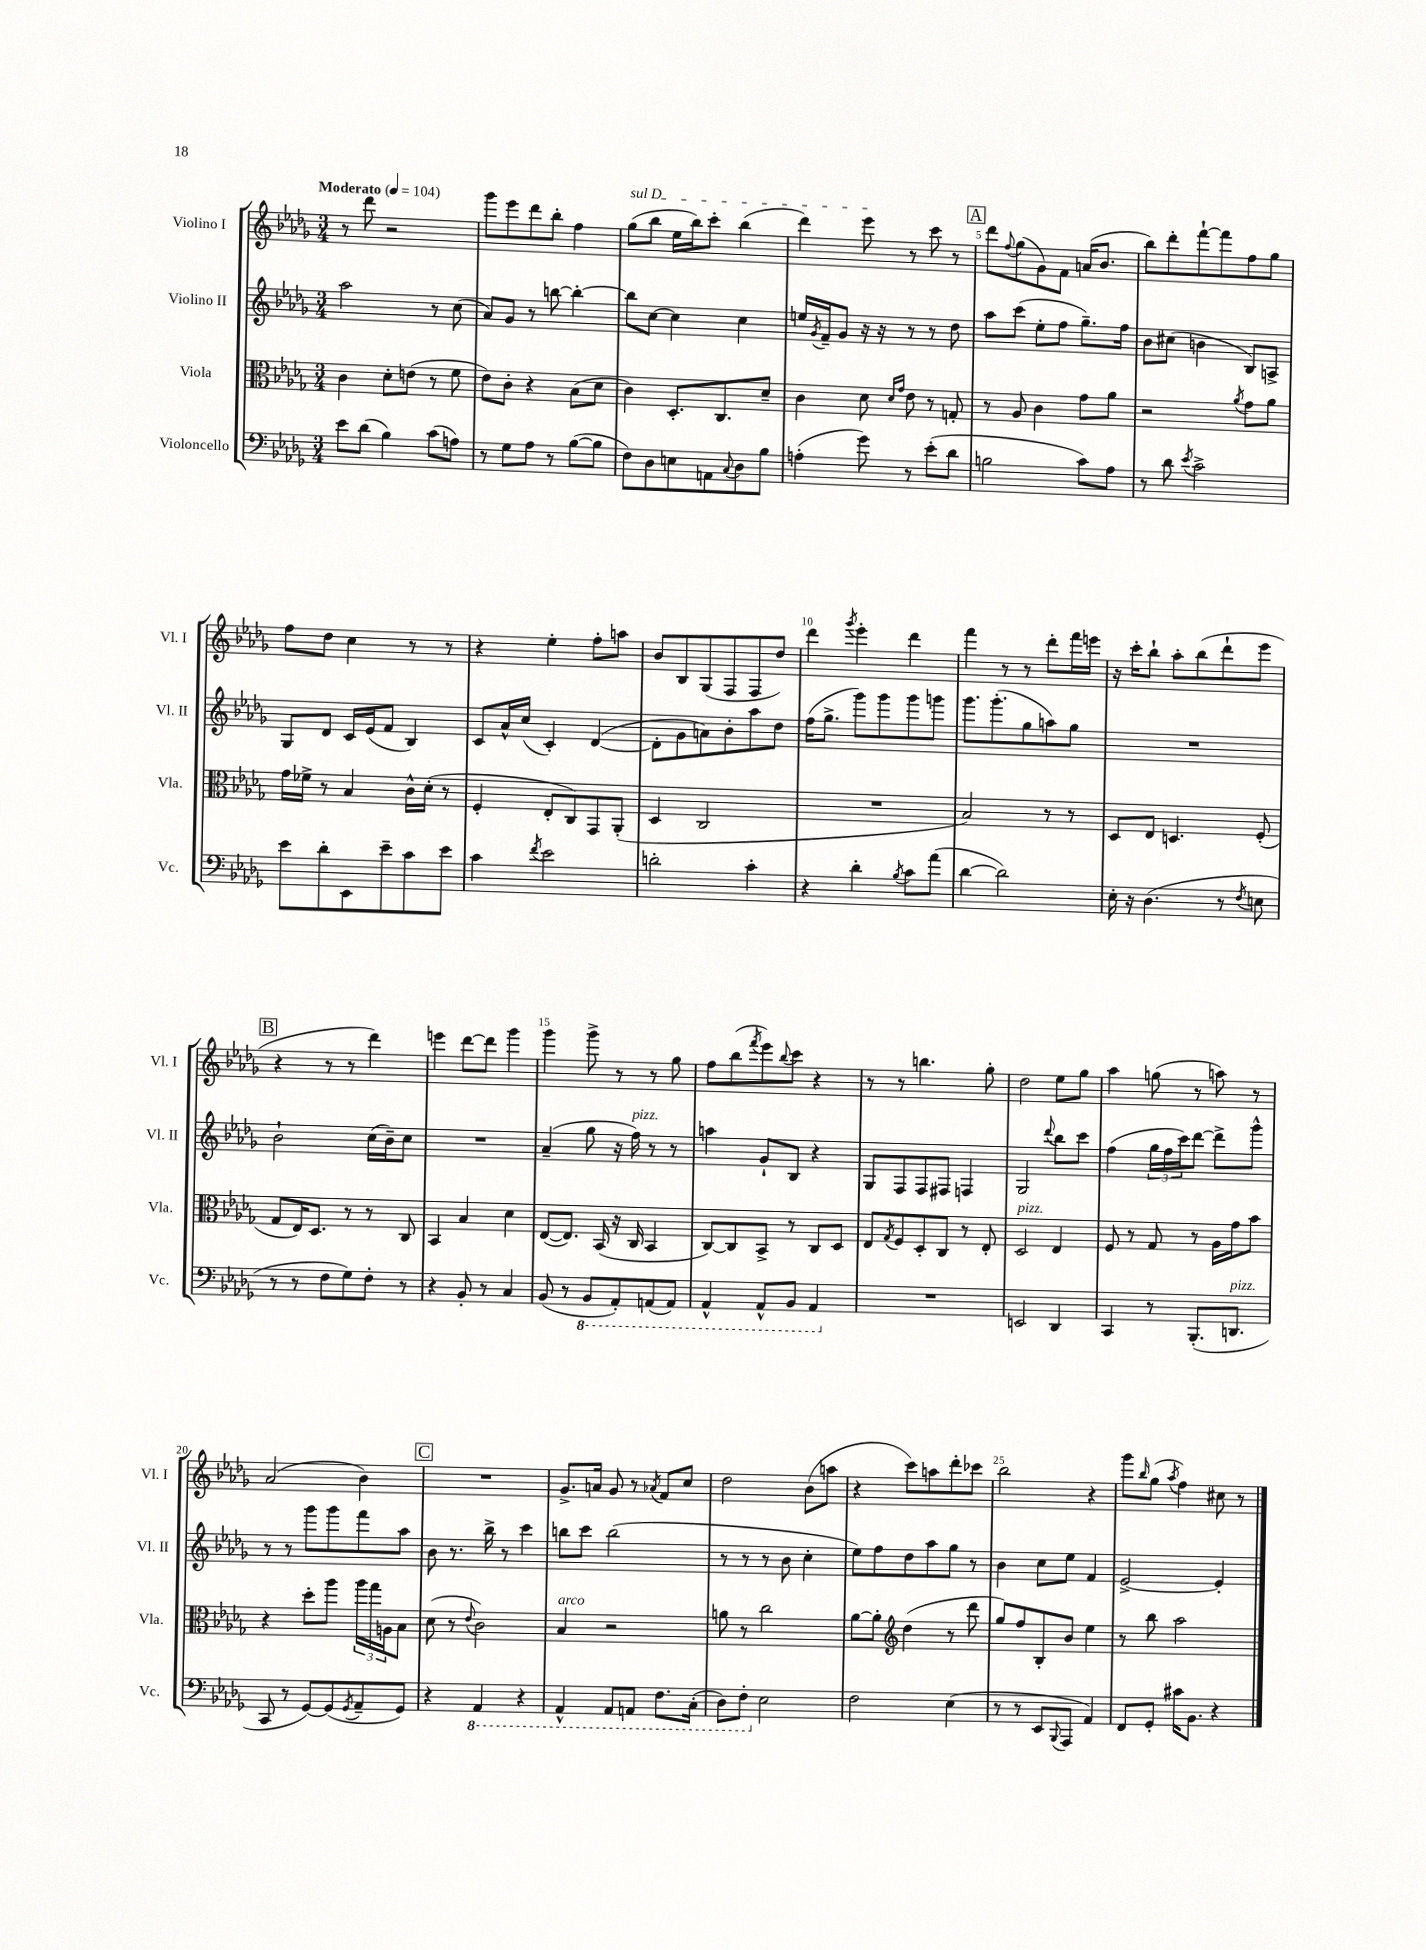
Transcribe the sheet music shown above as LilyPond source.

<<
\new StaffGroup <<
\new Staff = "s0" \with { instrumentName = "Violino I" shortInstrumentName = "Vl. I" } {
    \clef treble \key des \major \numericTimeSignature \time 3/4 \tempo "Moderato" 4 = 104
    r8 des'''8 r2 |
    ges'''8 ees'''8 des'''8 bes''8-. f''4 |
    \once \override TextSpanner.bound-details.left.text = \markup { \italic "sul D" } ges''8\startTextSpan( bes''8 ees''16 bes''16) c'''8-. bes''4( |
    des'''4) ees'''8\stopTextSpan r8 c'''8 r8 |
    \mark \markup { \box "A" } des'''8 \appoggiatura { f''8 } ges''8( ges'8) f'8 a'16( bes'8. |
    bes''8) des'''8-. f'''8~-! f'''8 f''8 ges''8 |
    f''8 des''8 c''4 r8 r8 |
    r4 ees''4-. f''8-. a''8 |
    bes'8 bes8 ges8( f8 f8 des''8) |
    des'''4 \acciaccatura { ges'''8 } ees'''4-. des'''4 |
    f'''4 r8 r8 des'''8-. f'''16 e'''16 |
    r16 c'''16-. bes''8-! aes''8-. bes''8( des'''8-! ees'''8 |
    \mark \markup { \box "B" } r4 r8 r8 des'''4) |
    e'''4 des'''8~ des'''8 ges'''4 |
    ges'''4 ges'''8-> r8 r8 ges''8 |
    f''8 bes''8( \acciaccatura { f'''8 } ees'''8) \appoggiatura { bes''8 } c'''8 r4 |
    r8 r8 b''4. ges''8-. |
    des''2 ees''8 ges''8 |
    aes''4 g''8( r8 a''8) r8 |
    aes'2( bes'4) |
    \mark \markup { \box "C" } R2. |
    ges'8.-> a'16 ges'8 r8 \acciaccatura { aes'8 } f'8 c''8 |
    des''2 bes'8( a''8 |
    r4 c'''8) a''8 des'''8-. ces'''8 |
    bes''2 r4 |
    ges'''8 \grace { bes''16 } ges''8( \acciaccatura { aes''8 } f''4) cis''8 r8 \bar "|." |
}
\new Staff = "s1" \with { instrumentName = "Violino II" shortInstrumentName = "Vl. II" } {
    \clef treble \key des \major \numericTimeSignature \time 3/4
    aes''2 r8 c''8( |
    aes'8) ges'8 r8 b''8~ b''4~-. |
    b''8 c''8~ c''4 c''4 |
    e''16 \acciaccatura { ges'8 } f'16-- ges'8 r16 r16 r8 r8 des''8 |
    \mark \markup { \box "A" } aes''8 c'''8( ees''8-. f''8 ges''8.--) f''16 |
    bes'8 cis''8( b'4 bes8) a8-> |
    ges8 des'8 c'16 ees'16( f'8 bes4) |
    c'8 aes'16-^ c''16( c'4-.) des'4~( |
    des'8-. ges'8 a'8) bes'8-. aes''8 des''8 |
    f''16( ges''8.-> ges'''8) ges'''8 ges'''8 g'''8 |
    ges'''8. ges'''8.-.( ges''8 a''8) ges''8 |
    R2. |
    \mark \markup { \box "B" } bes'2-! c''16( bes'16--) c''8 |
    R2. |
    aes'4--( ges''8 r16 f''16^\markup { \italic "pizz." }) r8 r8 |
    a''4 ges'8-! bes8 r4 |
    ges8 f8 f8 fis8 f4 |
    ges2 \appoggiatura { des'''8 } bes''8 c'''8 |
    f''4( \tuplet 3/2 { ges''16 f''16 c'''16) } des'''8~ des'''8-> ges'''8-^ |
    r8 r8 ges'''8 ges'''8 f'''8 aes''8 |
    \mark \markup { \box "C" } bes'8 r8. bes''16-> r8 c'''4 |
    b''8 c'''8 b''2( |
    r8 r8 r8 bes'8 c''4-. |
    ees''8) f''8 des''8 aes''8 ges''8 r8 |
    bes'4 c''8 ees''8 f'4 |
    ees'2~-> ees'4-. \bar "|." |
}
\new Staff = "s2" \with { instrumentName = "Viola" shortInstrumentName = "Vla." } {
    \clef alto \key des \major \numericTimeSignature \time 3/4
    c'4 des'8-. e'8( r8 f'8 |
    ees'8) c'8-. r4 bes8( des'8 |
    c'4) des8.-. c8. des'8-- |
    c'4 des'8 \grace { des'16 ges'16 } ees'8 r8 g8-. |
    \mark \markup { \box "A" } r8 aes8 c'4 ges'8 aes'8 |
    r2 \acciaccatura { aes'8 } ges'8 aes'8 |
    ges'16 fes'16-> r8 bes4 c'16-^ des'16-.( r8 |
    f4-. ees8-. c8) ges,8 aes,8-.( |
    des4 c2 |
    R2. |
    bes2) r8 r8 |
    des8 ees8 d4. f8-.( |
    \mark \markup { \box "B" } ges8 ees16) des8. r8 r8 c8 |
    bes,4 bes4 des'4 |
    ees8~( ees8.) bes,16( r16 c16 bes,4 |
    c8~) c8 bes,8-> r8 c8 des8 |
    ees8 \acciaccatura { ges8 } f8 des8-. c8 r8 ees8-. |
    des2^\markup { \italic "pizz." } ees4 |
    f8 r8 ges8 r8 aes16 ges'16 bes'8 |
    r4 des''8-. aes''8 \tuplet 3/2 { aes''16 ges''16 a16 } bes8 |
    \mark \markup { \box "C" } des'8( r8 \appoggiatura { ees'8 } c'2) |
    bes4^\markup { \italic "arco" } r2 |
    a'8 r8 c''2 |
    aes'8~ aes'8-. \clef treble des''4( r8 des'''8 |
    ges''8) f''8 bes8-. bes'8 ees''4 |
    r8 bes''8 aes''2 \bar "|." |
}
\new Staff = "s3" \with { instrumentName = "Violoncello" shortInstrumentName = "Vc." } {
    \clef bass \key des \major \numericTimeSignature \time 3/4
    ees'8 des'8( bes4) c'8( a8) |
    r8 ges8 aes8 r8 bes8~( bes8 |
    f8) des8 e8 a,8 \appoggiatura { c8 } des8 bes8 |
    a4-.( ges'8) r8 ees'8-.( des'8 |
    \mark \markup { \box "A" } b2 c'8) aes8 |
    r8 des'8 \acciaccatura { ees'8 } c'2-> |
    ees'8 des'8-. ees,8 ees'8-- c'8 ees'8 |
    c'4 \acciaccatura { f'8 } ees'2 |
    d'2-. c'4-. |
    r4 des'4-. \acciaccatura { bes8 } c'8 aes'8( |
    des'4~ des'2) |
    ees16-. r16 des4.( r8 \acciaccatura { f8 } e8 |
    \mark \markup { \box "B" } r8 r8 f8 ges8) f8-. r8 |
    r4 bes,8-. r8 c4 |
    bes,8( r8 \ottava #-1 bes,,8 aes,,8-.) a,,8( a,,8) |
    aes,,4-^ aes,,8-^ bes,,8 aes,,4 \ottava #0 |
    R2. |
    e,2 des,4 |
    c,4 r8 bes,,8.-.( d,8.^\markup { \italic "pizz." } |
    c,8 r8 ges,8~) ges,8( \acciaccatura { ges,8 } aes,8-- ges,8) |
    \mark \markup { \box "C" } r4 \ottava #-1 aes,,4 r4 |
    aes,,4-^ aes,,8 a,,8 f,8. c,16-.( |
    des,8) f,8-. \ottava #0 ees2 |
    f2 ees4( |
    r8 r8 ees,8 \appoggiatura { bes,,8 } aes,,8 aes,4) |
    f,8 ges,8-. cis'16 bes,8. r4 \bar "|." |
}
>>
>>
\layout { \context { \Score \override BarNumber.break-visibility = ##(#f #t #t) barNumberVisibility = #(every-nth-bar-number-visible 5) } }
